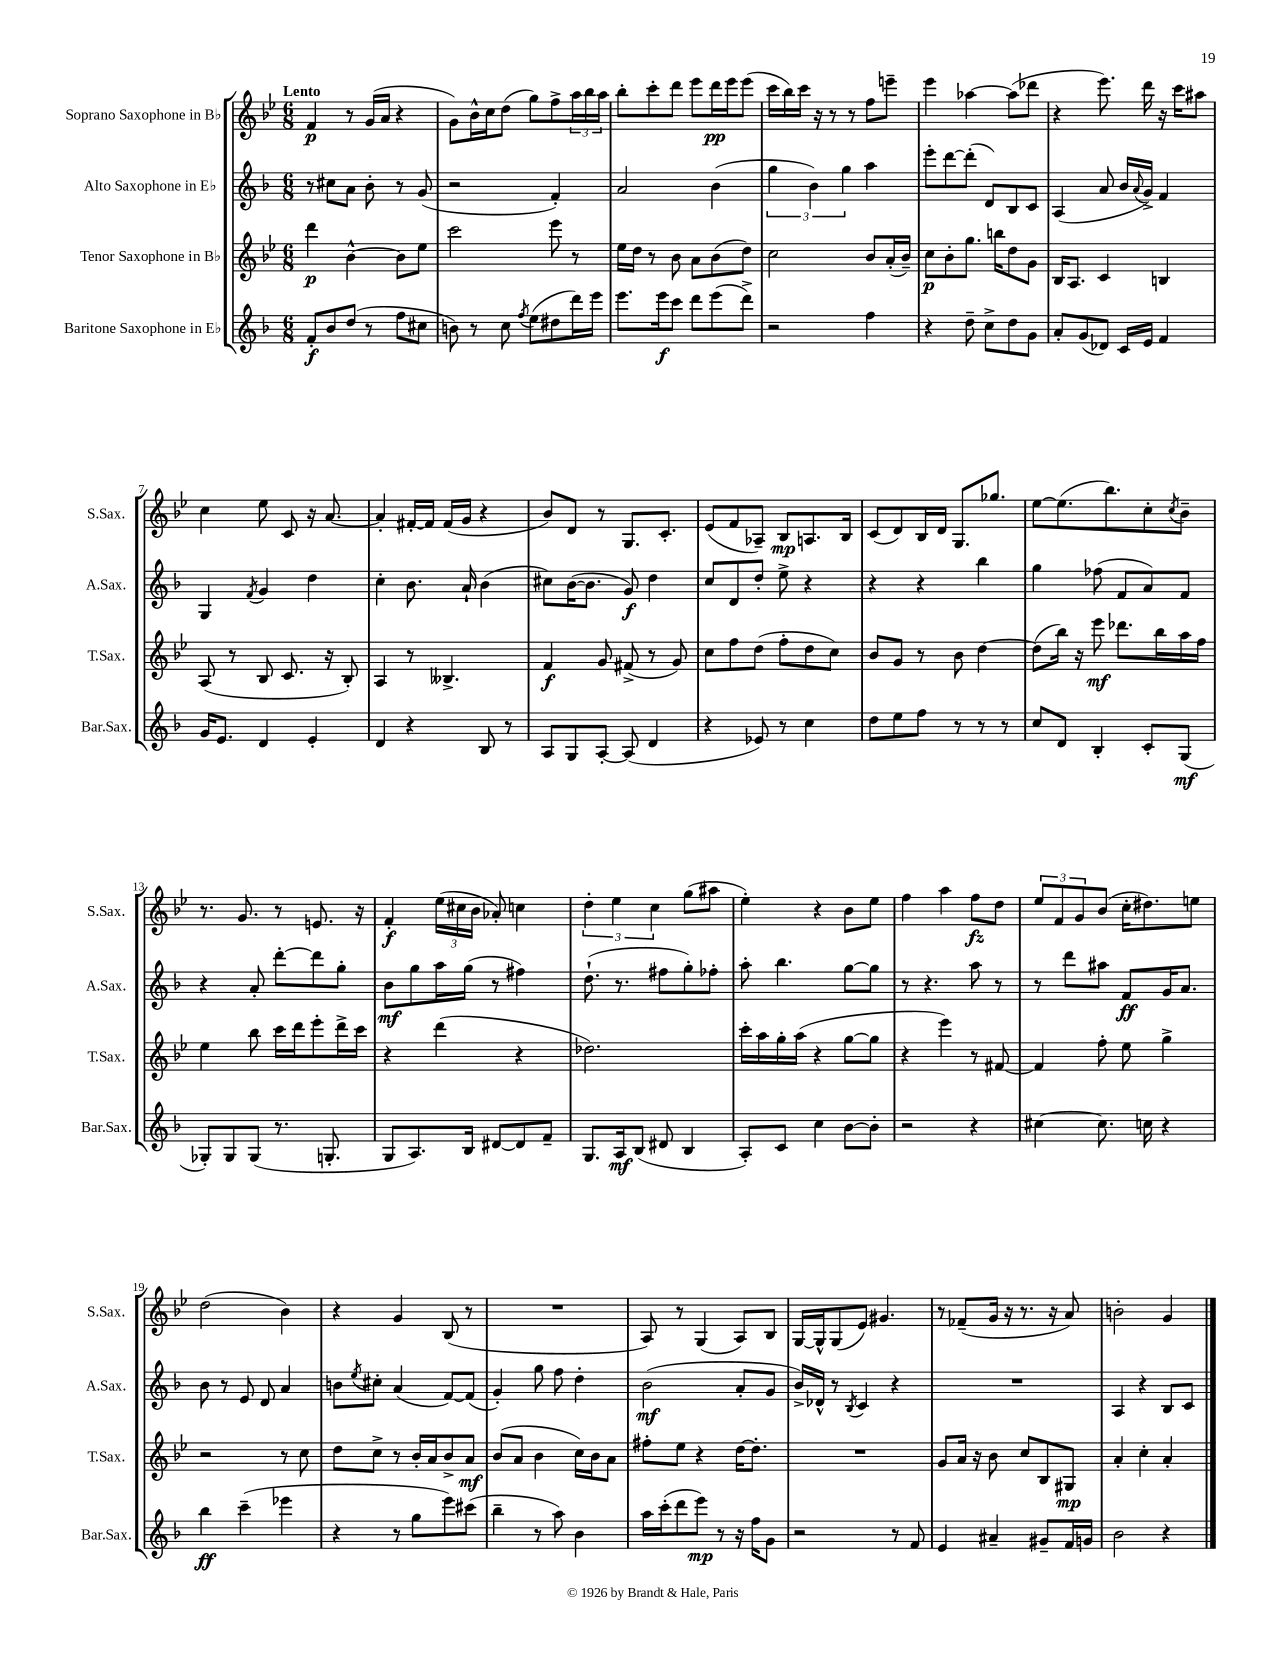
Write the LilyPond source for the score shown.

<<
\new StaffGroup <<
\new Staff = "s0" \with { instrumentName = "Soprano Saxophone in Bb" shortInstrumentName = "S.Sax." } {
    \clef treble \key bes \major \numericTimeSignature \time 6/8 \tempo "Lento"
    f'4\p r8 g'16( a'16 r4 |
    g'8) bes'16-^ c''16 d''8( g''8) f''8-> \tuplet 3/2 { a''16 bes''16 a''16 } |
    bes''8-. c'''8-. d'''8 ees'''8 d'''16\pp ees'''16 ees'''8( |
    c'''16 bes''16) c'''16 r16 r8 r8 f''8 e'''8-- |
    ees'''4 aes''4~ aes''8( des'''8 |
    r4 ees'''8.) d'''16 r16 c'''16 ais''8 |
    c''4 ees''8 c'8 r16 a'8.~ |
    a'4-. fis'16~-. fis'16 fis'16( g'16 r4 |
    bes'8) d'8 r8 g8. c'8.-. |
    ees'8( f'8 aes8--) bes8\mp a8. bes16 |
    c'8( d'8) bes16 d'16 g8. ges''8. |
    ees''8~ ees''8.( bes''8.) c''8-. \acciaccatura { c''8 } bes'8-- |
    r8. g'8. r8 e'8. r16 |
    f'4-.\f \tuplet 3/2 { ees''16( cis''16 bes'16 } aes'8-.) c''4 |
    \tuplet 3/2 { d''4-. ees''4 c''4 } g''8( ais''8 |
    ees''4-.) r4 bes'8 ees''8 |
    f''4 a''4 f''8\fz d''8 |
    \tuplet 3/2 { ees''8 f'8 g'8 } bes'8( c''16-. dis''8.) e''8 |
    d''2( bes'4) |
    r4 g'4 bes8( r8 |
    R2. |
    a8) r8 g4( a8) bes8 |
    g16~ g16-^ g8( ees'8) gis'4. |
    r8 fes'8--( g'16 r16 r8. r16 a'8) |
    b'2-. g'4 \bar "|." |
}
\new Staff = "s1" \with { instrumentName = "Alto Saxophone in Eb" shortInstrumentName = "A.Sax." } {
    \clef treble \key f \major \numericTimeSignature \time 6/8
    r8 cis''8 a'8 bes'8-. r8 g'8( |
    r2 f'4-.) |
    a'2 bes'4( |
    \tuplet 3/2 { g''4 bes'4) g''4 } a''4 |
    e'''8-. d'''8~ d'''8-.( d'8) bes8 c'8 |
    a4( a'8 bes'16 \appoggiatura { a'8 } g'16->) f'4 |
    g4 \acciaccatura { f'8 } g'4 d''4 |
    c''4-. bes'8. a'16-! bes'4( |
    cis''8) bes'16~( bes'8. g'8\f) d''4 |
    c''8 d'8 d''8-. e''8-> r4 |
    r4 r4 bes''4 |
    g''4 fes''8( f'8 a'8) f'8 |
    r4 a'8-. d'''8~-. d'''8 g''8-. |
    bes'8\mf g''8 a''16 g''16( r8 fis''4) |
    d''8.-!( r8. fis''8 g''8-.) fes''8-. |
    a''8-. bes''4. g''8~ g''8 |
    r8 r4. a''8 r8 |
    r8 d'''8 ais''8 f'8\ff g'16 a'8. |
    bes'8 r8 e'8 d'8 a'4 |
    b'8 \acciaccatura { e''8 } cis''8-. a'4( f'8~) f'8( |
    g'4-.) g''8 f''8 d''4-. |
    bes'2\mf( a'8-. g'8 |
    bes'16->) des'16-^ r8 \acciaccatura { bes8 } c'4 r4 |
    R2. |
    a4 r4 bes8 c'8 \bar "|." |
}
\new Staff = "s2" \with { instrumentName = "Tenor Saxophone in Bb" shortInstrumentName = "T.Sax." } {
    \clef treble \key bes \major \numericTimeSignature \time 6/8
    d'''4\p bes'4~-^ bes'8 ees''8 |
    c'''2 ees'''8 r8 |
    ees''16 d''16 r8 bes'8 a'8 bes'8( d''8) |
    c''2 bes'8 a'16-.( bes'16--) |
    c''8\p bes'8-. g''8. b''16 d''8 g'8 |
    bes16 a8. c'4 b4 |
    a8( r8 bes8 c'8. r16 bes8-.) |
    a4 r8 beses4.-> |
    f'4\f g'8 fis'8->( r8 g'8) |
    c''8 f''8 d''8( f''8-. d''8 c''8) |
    bes'8 g'8 r8 bes'8 d''4~ |
    d''8( bes''16) r16 ees'''8\mf des'''8. bes''16 a''16 f''16 |
    ees''4 bes''8 c'''16 d'''16 ees'''8-. d'''16-> c'''16 |
    r4 d'''4( r4 |
    des''2.) |
    c'''16-. a''16 g''16-. a''16( r4 g''8~ g''8 |
    r4 ees'''4) r8 fis'8~ |
    fis'4 f''8-. ees''8 g''4-> |
    r2 r8 c''8 |
    d''8 c''8-> r8 bes'16-. a'16 bes'8-> a'8\mf |
    bes'8( a'8 bes'4 c''16) bes'16 a'8 |
    fis''8-. ees''8 r4 d''16~ d''8.-. |
    R2. |
    g'8 a'16 r16 bes'8 c''8 bes8 gis8\mp |
    a'4-. c''4-. a'4-. \bar "|." |
}
\new Staff = "s3" \with { instrumentName = "Baritone Saxophone in Eb" shortInstrumentName = "Bar.Sax." } {
    \clef treble \key f \major \numericTimeSignature \time 6/8
    f'8-.\f bes'8 d''8( r8 f''8 cis''8 |
    b'8) r8 c''8 \acciaccatura { f''8 } e''8( dis''8 d'''16) e'''16 |
    e'''8. e'''16\f c'''8 d'''8 e'''8( d'''8->) |
    r2 f''4 |
    r4 d''8-- c''8-> d''8 g'8 |
    a'8-. g'8( des'8) c'16 e'16 f'4 |
    g'16 e'8. d'4 e'4-. |
    d'4 r4 bes8 r8 |
    a8 g8 a8~-. a8( d'4 |
    r4 ees'8) r8 c''4 |
    d''8 e''8 f''8 r8 r8 r8 |
    c''8 d'8 bes4-. c'8-. g8\mf( |
    ges8-.) ges8 ges8( r8. g8.-. |
    g8 a8.) bes16 dis'8~ dis'8 f'8-- |
    g8. a16\mf bes8( dis'8 bes4 |
    a8-.) c'8 c''4 bes'8~ bes'8-. |
    r2 r4 |
    cis''4~ cis''8. c''16 r4 |
    bes''4\ff c'''4--( ees'''4 |
    r4 r8 g''8 e'''8) cis'''8( |
    bes''4-- r8 a''8) bes'4 |
    a''16 c'''16-.( d'''8 e'''8\mp) r8 r16 f''16 g'8 |
    r2 r8 f'8 |
    e'4 ais'4-- gis'8-- f'16 g'16 |
    bes'2 r4 \bar "|." |
}
>>
>>
